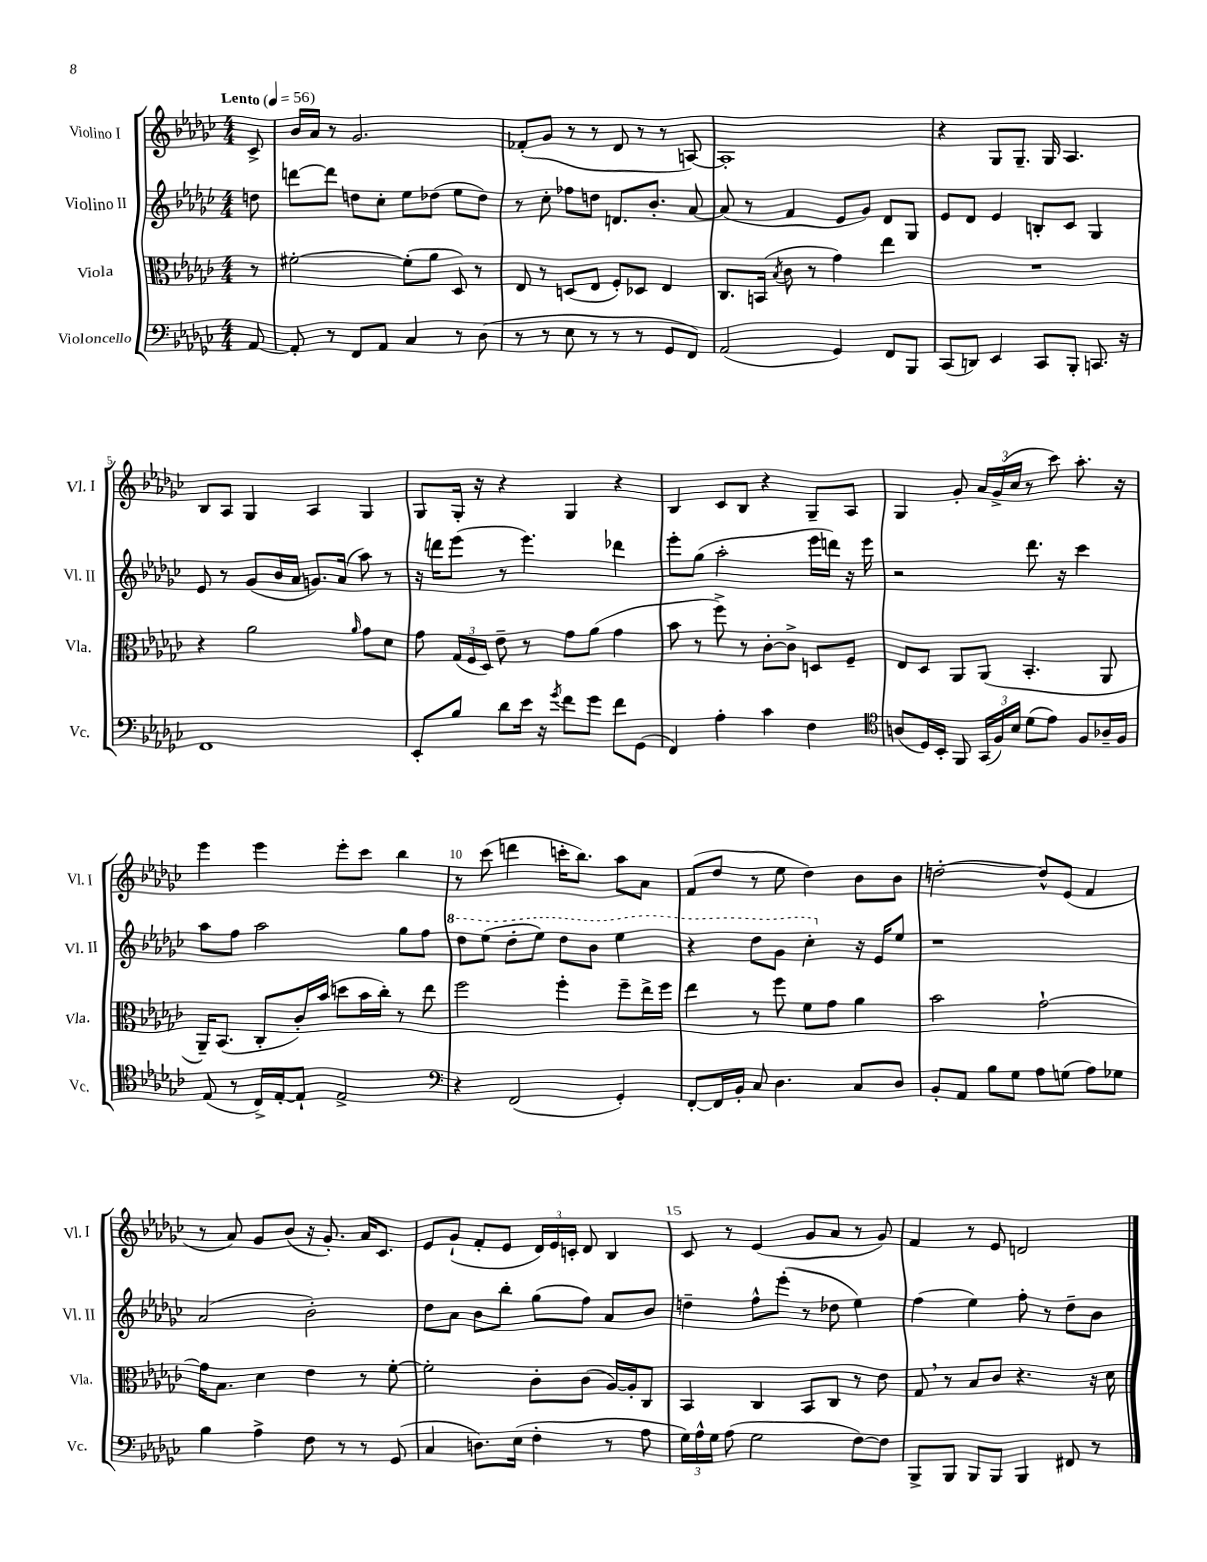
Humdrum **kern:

**kern	**kern	**kern	**kern
*part4	*part3	*part2	*part1
*staff4	*staff3	*staff2	*staff1
*I"Violoncello	*I"Viola	*I"Violino II	*I"Violino I
*I'Vc.	*I'Vla.	*I'Vl. II	*I'Vl. I
*clefF4	*clefC3	*clefG2	*clefG2
*k[b-e-a-d-g-c-]	*k[b-e-a-d-g-c-]	*k[b-e-a-d-g-c-]	*k[b-e-a-d-g-c-]
*M4/4	*M4/4	*M4/4	*M4/4
*MM56	*MM56	*MM56	*MM56
=	=	=	=
!	!	!	!LO:TX:a:B:t=Lento
[8AA-/	8r	8ddn\	8c-^/
=1	=1	=1	=1
8AA-'/]	[2f#X'\	[8dddn\L	16b-/LL
.	.	.	16a-/JJ
8r	.	8ddd\J]	8r
8FF/L	.	8ddn\L	2.g-/
8AA-/J	.	8cc-'\J	.
4C-/	(8f#'\L]	8ee-\L	.
.	8a-\J	(8dd-X\J	.
8r	8D-/)	8ee-\L	.
(8D-\	8r	8dd-\J)	.
=2	=2	=2	=2
8r	8E-/	8r	(8f-X'/L
8r	8r	8cc-'\	8g-/J
8E-\	(8Dn/L	8ff-X\L	8r
8r	8E-/J	8ddn\J	8r
8r	8F'/L)	8.dn/L	8d-/
8r	8D-X/J	.	8r
.	.	8.b-'/J	.
8GG-/L	4E-/	.	8r
8FF/J)	.	[8a-/	[8An/)
=3	=3	=3	=3
(2AA-/	8.C-/L	(8a-/]	1A']
.	.	8r	.
.	(16BBn/Jk	.	.
.	8qB-/	.	.
.	8c-\	4f/	.
.	8r	.	.
4GG-/)	4g-\)	8e-/L	.
.	.	8g-/J)	.
8FF/L	4ee-\	8d-/L	.
8BBB-/J	.	8G-/J	.
=4	=4	=4	=4
(8CC-/L	1r	8e-/L	4r
8DDn/J)	.	8d-/J	.
4EE-/	.	4e-/	8G-/L
.	.	.	8.G-~/J
8CC-/L	.	8Bn'/L	.
.	.	.	16G-/
8BBB-'/J	.	8c-/J	4.A-/
8.CCn/	.	4G-/	.
16r	.	.	.
!!LO:LB:g=z
=5	=5	=5	=5
1FF	4r	8e-/	8B-/L
.	.	8r	8A-/J
.	2a-\	(8g-/L	4G-/
.	.	16b-/L	.
.	.	16a-/JJ	.
.	.	8.gn/L)	4A-/
.	.	(16a-/Jk	.
.	16qqa-/	.	.
.	8g-\L	8aa-\)	4G-/
.	8d-\J	8r	.
=6	=6	=6	=6
8EE-'/L	8g-\	16r	8G-/L
.	.	16dddn\KL	.
8B-/J	(24G-/LL	(8eee-\J	16G-'/Jk
.	24F/	.	.
.	.	.	16r
.	24D-/JJ)	.	.
8d-\L	8e-~\	8r	4r
16e-\Jk	8r	4.eee-\)	.
16r	.	.	.
8qg-/	.	.	.
8f\L	8g-\L	.	4G-/
8g-\J	(8a-\J	.	.
8f\L	4g-\	4ddd-X\	4r
(8GG-\J	.	.	.
=7	=7	=7	=7
4FF/)	8b-\	8eee-'\L	4B-/
.	8r	(8gg-\J	.
4A-'\	8ff^\)	2aa-'\	8c-/L
.	8r	.	8B-/J
4c-\	[8c-'\L	.	4r
.	8c-^\J]	.	.
4F\	8Dn/L	16eee-\LL	8G-~/L
.	.	16dddn\JJ)	.
.	8F~/J	16r	8A-/J
.	.	16eee-\	.
=8	=8	=8	=8
*clefC4	*	*	*
(8An/L	8E-/L	2r	4G-/
16D-/L)	8D-/J	.	.
16BB-'/JJ	.	.	.
8FF/	8AA-/L	.	8g-'/
(24GG-/LL	(8AA-/J	.	24a-/LL
24F/)	.	.	(24g-^/
24B-/JJ	.	.	24cc-/JJ
(8d-\L	4.BB-'/	8.ddd-\	8r
8e-\J)	.	.	8ccc-\)
.	.	16r	.
8F/L	.	4ccc-\	8.aa-'\
16A-X~/L	8AA-/	.	.
16F/JJ	.	.	16r
!!LO:LB:g=z
=9	=9	=9	=9
(8E-/	16AA-~/KL)	8aa-\L	4eee-\
.	(8.BB-/J	.	.
8r	.	8ff\J	.
16C-^/LL)	8C-'/L	2aa-\	4eee-\
[16E-'/J	.	.	.
8E-`/J]	16c-'/L)	.	.
.	(16b-/JJ	.	.
2E-^/	8ddn\L	.	8eee-'\L
.	16b-\L	.	8ccc-\J
.	16cc-'\JJ)	.	.
.	8r	8gg-\L	4bb-\
.	8ee-\	8ff\J	.
=10	=10	=10	=10
*clefF4	*	*	*
*	*	*8va	*
4r	2ff\	8ddd-\L	8r
.	.	(8eee-\J	(8ccc-\
(2FF/	.	8ddd-'\L	4dddn\
.	.	8eee-\J)	.
.	4ff'\	8ddd-\L	16cccn'\KL
.	.	.	8.bb-\J)
.	.	8bb-\J	.
4GG-'/)	8ff~\L	4eee-\	8aa-\L
.	16ee-^\L	.	8a-\J
.	16ff\JJ	.	.
=11	=11	=11	=11
[8FF'/L	4ee-\	4r	(8f/L
16FF/L]	.	.	8dd-/J
16BB-'/JJ	.	.	.
8C-/	8r	8ddd-\L	8r
4.D-\	8ff\	8gg-\J	8ee-\
.	8f\L	4ccc-'\	4dd-\)
.	8g-\J	.	.
*	*	*X8va	*
8C-/L	4a-\	16r	8b-\L
.	.	16e-/KL	.
8D-/J	.	8ee-/J	8b-\J
=12	=12	=12	=12
8BB-'/L	2b-\	1r	[2ddn'\
8AA-/J	.	.	.
8B-\L	.	.	.
8G-\J	.	.	.
8A-\L	[2g-`\	.	8dd^^/L]
(8Gn\J	.	.	(8e-/J
8A-\L)	.	.	4f/
8G-X\J	.	.	.
!!LO:LB:g=z
=13	=13	=13	=13
4B-\	16g-\KL]	(2a-/	8r
.	8.B-\J	.	.
.	.	.	8a-/)
4A-^\	4d-\	.	8g-/L
.	.	.	(8b-/J
8F\	4e-\	2b-'\)	16r
.	.	.	8.g-'/)
8r	.	.	.
8r	8r	.	16a-/KL
.	.	.	8.c-/J
(8GG-/	[8f'\	.	.
=14	=14	=14	=14
4C-/	2f'\]	8dd-\L	8e-/L
.	.	8a-\J	(8g-`/J
8.Dn\L)	.	8b-\L	8f'/L
.	.	8bb-'\J	8e-/J
(16E-\Jk	.	.	.
4F'\	8c-'\L	(8gg-\L	24d-/LL)
.	.	.	24e-/
.	.	.	24cn'/JJ
.	(8c-\J	8ff\J)	8d-/
8r	[16A-/LL)	8a-/L	4B-/
.	16A-'/J]	.	.
8A-\	8C-/J	8b-/J	.
=15	=15	=15	=15
24G-\LL)	4BB-/	4ddn~\	8c-/
24A-^^\	.	.	.
24G-\JJ	.	.	.
(8A-\	.	.	8r
2G-\	4C-/	8ff^^\L	(4e-/
.	.	(8eee-'\J	.
.	8BB-/L	8r	8g-/L
.	8C-/J	8dd-X\	8a-/J
[8F\L)	8r	4ee-\)	8r
8F\J]	8e-\	.	8g-/)
=16	=16	=16	=16
8BBB-^/L	8G-,/	(4ff\	4f/
8BBB-/J	8r	.	.
8BBB-/L	8B-/L	4ee-\)	8r
8BBB-/J	8c-/J	.	8e-/
4BBB-/	4.r	8ff'\	2dn/
.	.	8r	.
8FF#X/	.	8dd-~\L	.
8r	16r	8b-\J	.
.	16d-\	.	.
==	==	==	==
*-	*-	*-	*-
